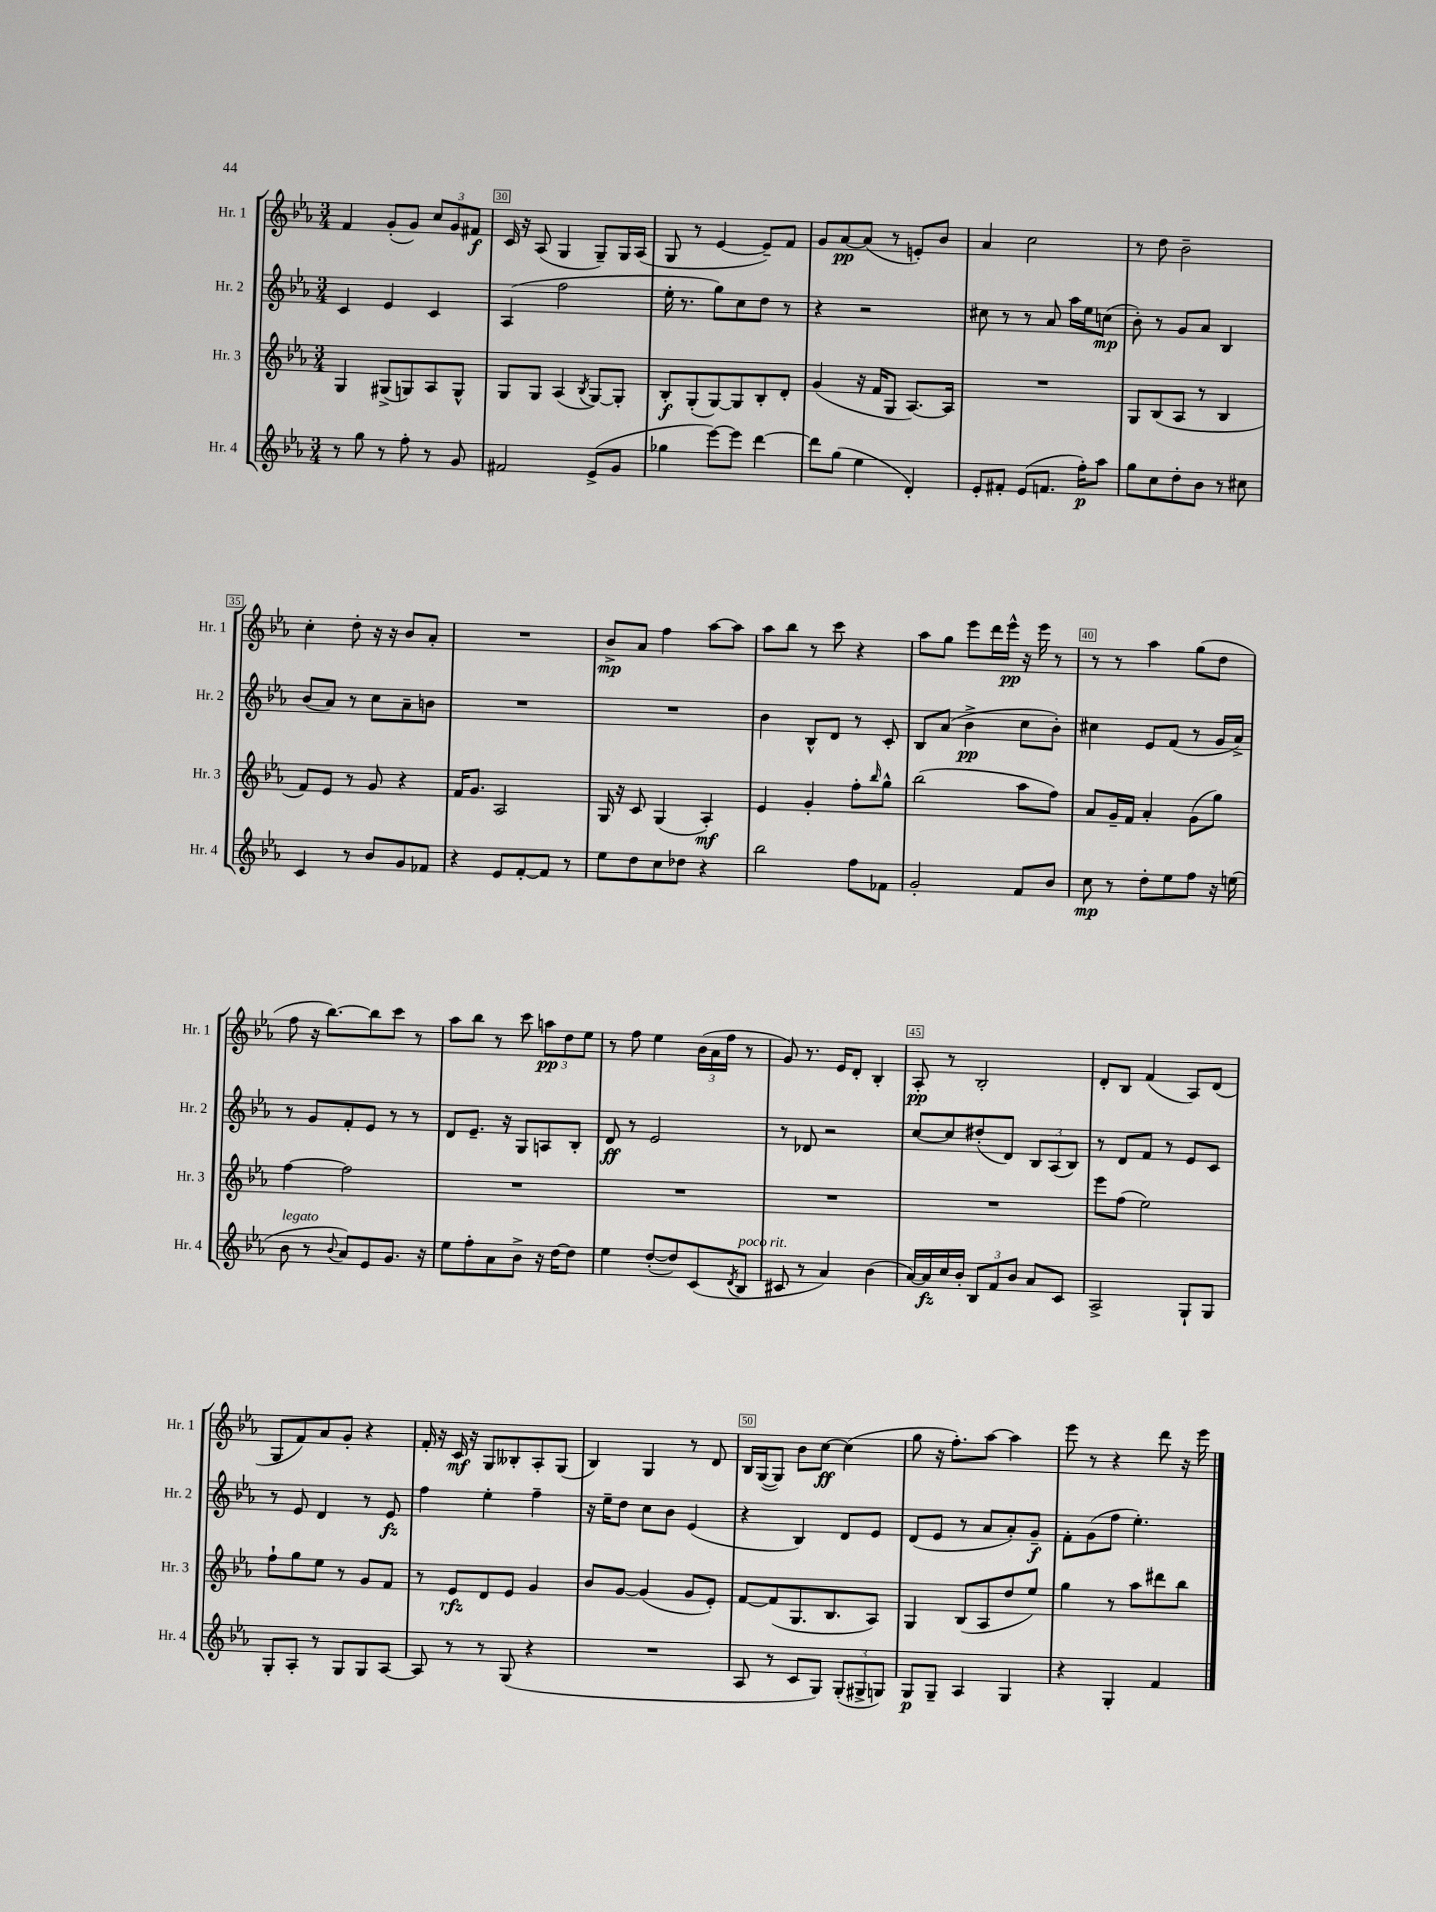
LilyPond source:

<<
\new StaffGroup <<
\new Staff = "s0" \with { instrumentName = "Hr. 1" shortInstrumentName = "Hr. 1" } {
    \clef treble \key ees \major \numericTimeSignature \time 3/4
    f'4 g'8-.( g'8) \tuplet 3/2 { c''8 g'8 fis'8\f } |
    c'16 r16 aes8( g4 g8--) g16 aes16( |
    g8 r8 ees'4~ ees'8--) f'8 |
    g'8 aes'8~\pp aes'8( r8 e'8-.) bes'8 |
    aes'4 c''2 |
    r8 d''8 bes'2-- |
    c''4-. d''8-. r16 r16 bes'8 aes'8-. |
    R2. |
    bes'8->\mp aes'8 f''4 aes''8~ aes''8 |
    aes''8 bes''8 r8 c'''8 r4 |
    aes''8 g''8 ees'''8 d'''16 ees'''16-^\pp r16 ees'''16 r8 |
    r8 r8 aes''4 g''8( d''8 |
    f''8 r16 bes''8.~) bes''8 c'''8 r8 |
    aes''8 bes''8 r8 c'''8 \tuplet 3/2 { a''8\pp d''8 ees''8 } |
    r8 f''8 ees''4 \tuplet 3/2 { bes'16( aes'16 f''16 } r8 |
    g'8) r8. ees'16 d'8-. bes4-. |
    aes8-.\pp r8 bes2-. |
    d'8-. bes8 f'4( aes8) d'8( |
    g8 f'8) aes'8 g'8-. r4 |
    f'16-. r16 c'16\mf r16 g8 beses8-. aes8-. g8( |
    bes4) g4 r8 d'8 |
    bes16 g16~( g8) bes'8 c''8~\ff c''4( |
    g''8 r16 f''8.-.) aes''8~ aes''4 |
    ees'''8 r8 r4 d'''8 r16 ees'''16 \bar "|." |
}
\new Staff = "s1" \with { instrumentName = "Hr. 2" shortInstrumentName = "Hr. 2" } {
    \clef treble \key ees \major \numericTimeSignature \time 3/4
    c'4 ees'4 c'4 |
    aes4( f''2 |
    ees''16-. r8. g''8) c''8 d''8 r8 |
    r4 r2 |
    cis''8 r8 r8 aes'8 aes''16 ees''16 c''8\mp( |
    bes'8-.) r8 g'8 aes'8 bes4 |
    bes'8( aes'8) r8 c''8 aes'8-- b'8 |
    R2. |
    R2. |
    bes'4 bes8-^ d'8 r8 c'8-. |
    bes8 aes'8( bes'4->\pp c''8 bes'8-.) |
    cis''4 ees'8 f'8( r8 g'16 aes'16->) |
    r8 g'8 f'8-. ees'8 r8 r8 |
    d'8 ees'8.-- r16 g8 a8 bes8-. |
    d'8\ff r8 ees'2 |
    r8 des'8 r2 |
    c''8~ c''8 dis''8-.( d'8) \tuplet 3/2 { bes8 aes8( bes8) } |
    r8 d'8 f'8 r8 ees'8 c'8 |
    r8 ees'8 d'4 r8 ees'8\fz |
    f''4 ees''4-. f''4-- |
    r16 ees''16-- d''8 c''8 bes'8 ees'4( |
    r4 bes4) d'8 ees'8 |
    d'8( ees'8 r8 aes'8 aes'8-.) g'8--\f |
    f'8-. g'8( f''8 ees''4.-.) \bar "|." |
}
\new Staff = "s2" \with { instrumentName = "Hr. 3" shortInstrumentName = "Hr. 3" } {
    \clef treble \key ees \major \numericTimeSignature \time 3/4
    g4 gis8->( g8) aes8 g8-^ |
    g8 g8 aes4( \acciaccatura { bes8 } g8~) g8-. |
    bes8-.\f g8-.( g8~) g8 bes8-. d'8-. |
    g'4( r16 f'16 g8 aes8.~) aes16 |
    R2. |
    g8 bes8( aes8 r8 bes4 |
    f'8) ees'8 r8 g'8 r4 |
    f'16 g'8. aes2 |
    g16 r16 c'8 g4( aes4-.\mf) |
    ees'4 g'4-. f''8-. \grace { bes''16 } g''8-^ |
    bes''2( aes''8 f''8) |
    aes'8 g'16-- f'16 aes'4-. g'8( g''8) |
    f''4~ f''2 |
    R2. |
    R2. |
    R2. |
    R2. |
    ees'''8 f''8( ees''2) |
    f''8-! g''8 ees''8 r8 g'8 f'8 |
    r8 ees'8\rfz d'8 ees'8 g'4 |
    bes'8 g'8~ g'4( g'8 ees'8-.) |
    f'8~ f'8( g8. bes8. aes8) |
    g4 bes8( aes8 d''8 ees''8) |
    g''4 r8 aes''8 dis'''8 bes''8 \bar "|." |
}
\new Staff = "s3" \with { instrumentName = "Hr. 4" shortInstrumentName = "Hr. 4" } {
    \clef treble \key ees \major \numericTimeSignature \time 3/4
    r8 g''8 r8 f''8-. r8 g'8 |
    fis'2 ees'8->( g'8 |
    ges''4 ees'''8~) ees'''8 d'''4~ |
    d'''8 g''8( ees''4 d'4-.) |
    ees'8-. fis'8-. ees'8( f'8. f''16-.\p) aes''8 |
    g''8 c''8 d''8-. bes'8 r8 cis''8 |
    c'4 r8 bes'8 g'8 fes'8 |
    r4 ees'8 f'8~-. f'8 r8 |
    ees''8 d''8 c''8 des''8 r4 |
    bes''2 f''8 fes'8 |
    g'2-. f'8 bes'8 |
    c''8\mp r8 d''8-. ees''8 f''8 r16 e''16( |
    bes'8^\markup { \italic "legato" } r8 \appoggiatura { bes'8 } aes'8) ees'8 g'8. r16 |
    ees''8 f''8-. aes'8 bes'8-> r16 d''16~ d''8 |
    ees''4 d''8~-.( d''8) c'8( \acciaccatura { d'8 } bes8^\markup { \italic "poco rit." } |
    cis'8 r8 aes'4) bes'4( |
    aes'16~) aes'16\fz c''16 bes'16-. \tuplet 3/2 { bes8 f'8 bes'8 } aes'8 c'8 |
    aes2-> g8-! g8 |
    g8-. aes8-. r8 g8 g8 aes8~ |
    aes8 r8 r8 g8( r4 |
    R2. |
    aes8 r8 c'8 g8) \tuplet 3/2 { g8-.( gis8-> g8) } |
    g8\p g8-- aes4 g4 |
    r4 g4-. f'4 \bar "|." |
}
>>
>>
\layout { \context { \Score currentBarNumber = #29 \override BarNumber.break-visibility = ##(#f #t #t) barNumberVisibility = #(every-nth-bar-number-visible 5) \override BarNumber.stencil = #(make-stencil-boxer 0.1 0.3 ly:text-interface::print) } }
